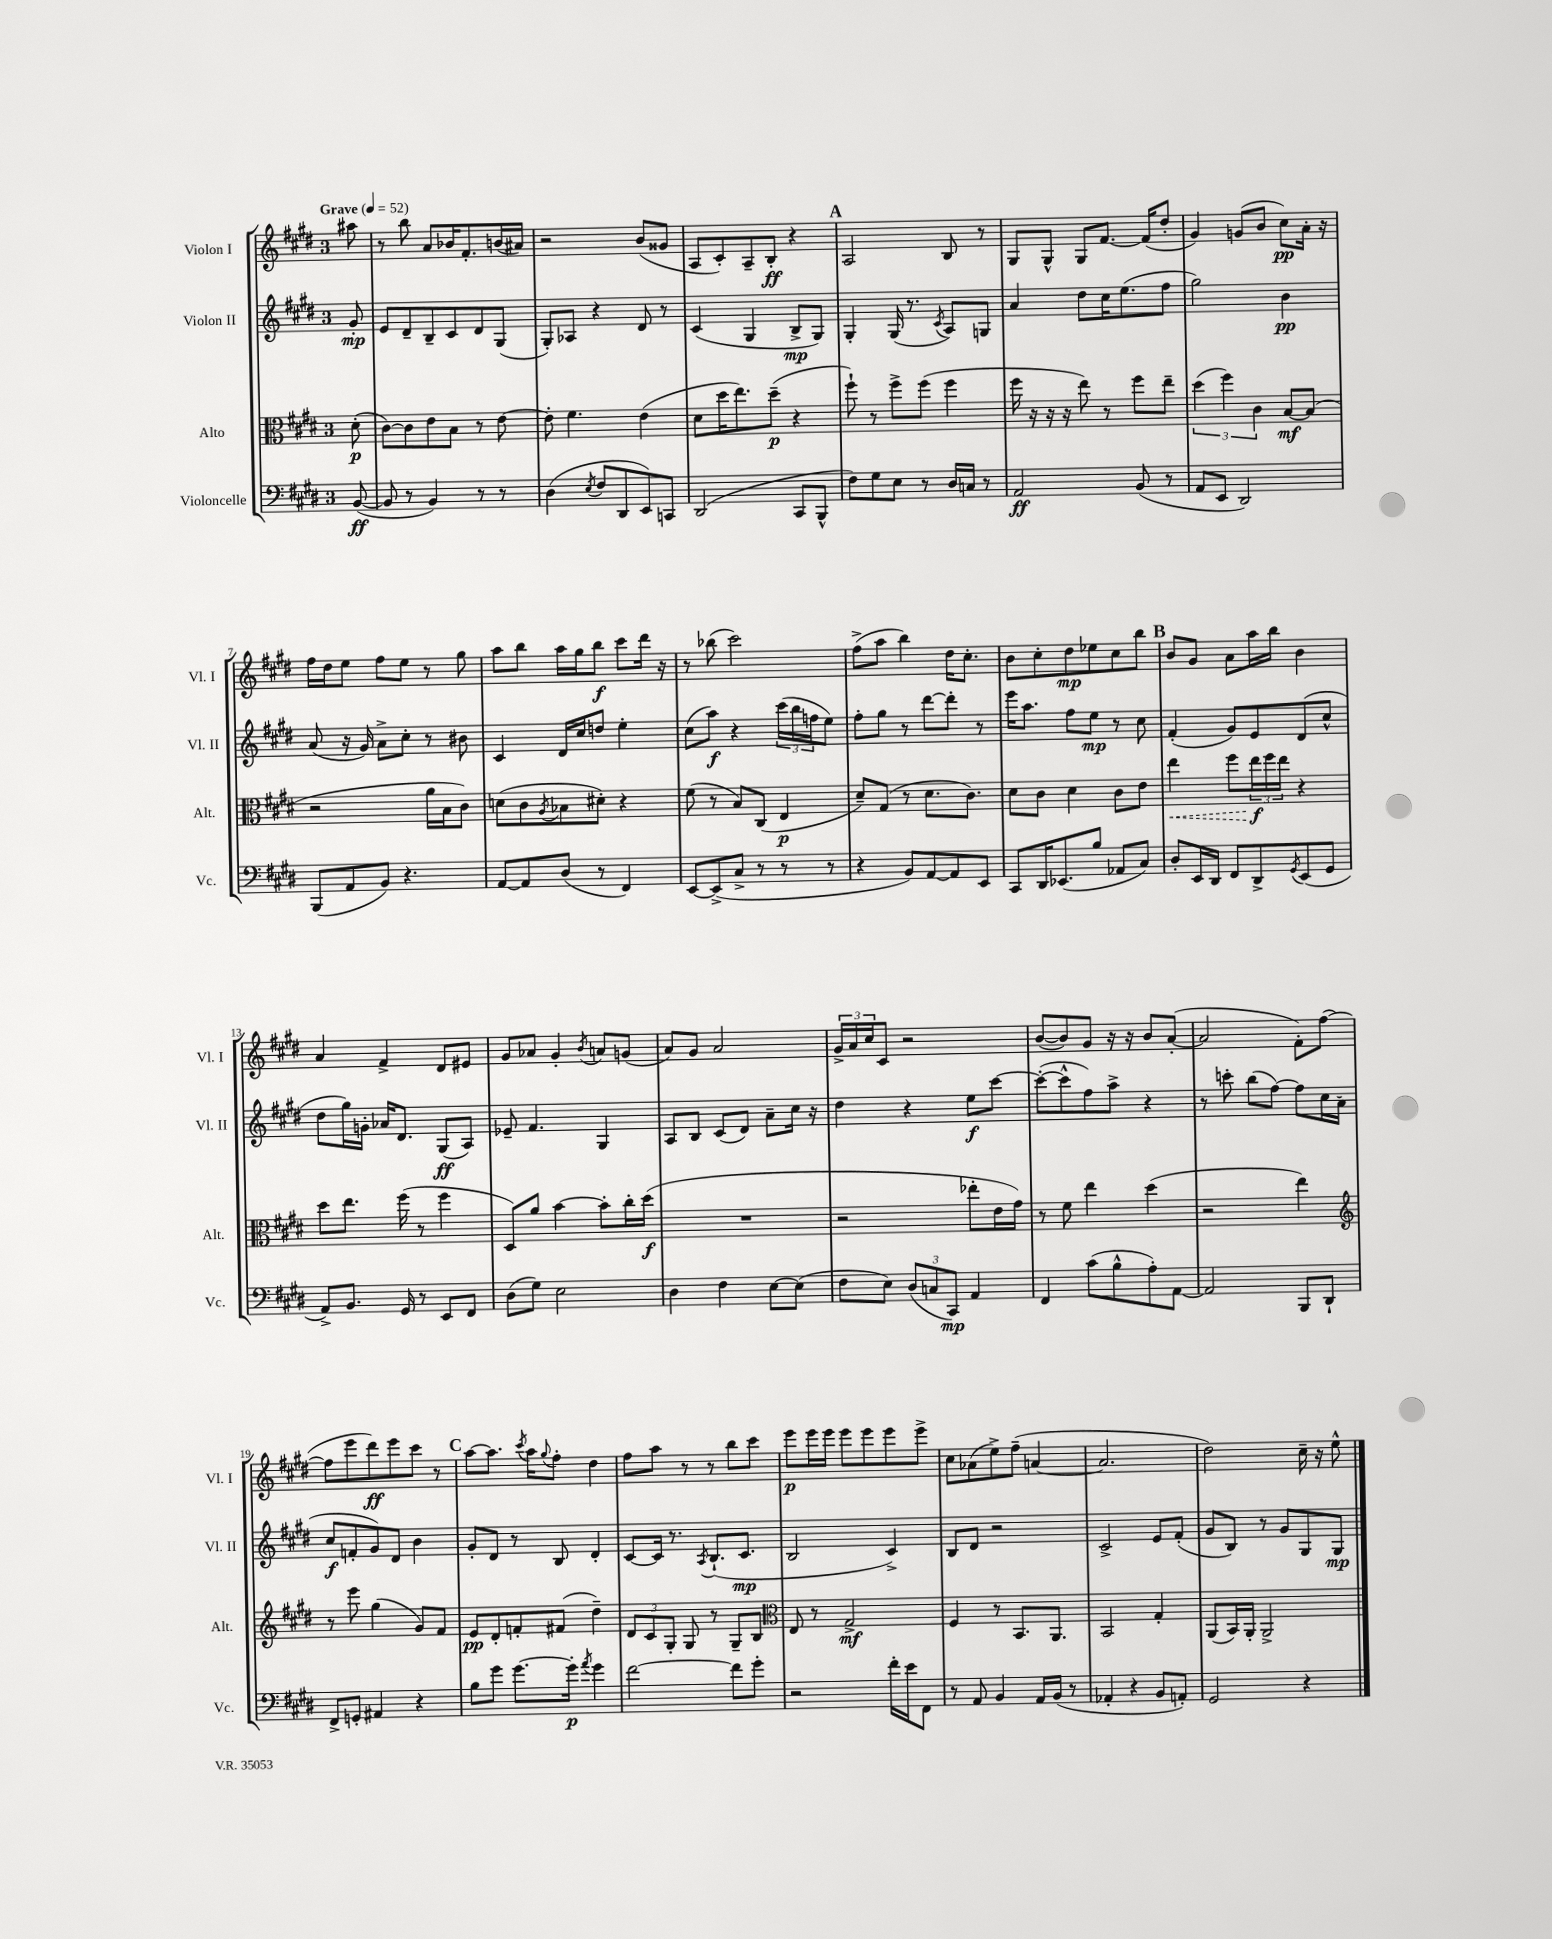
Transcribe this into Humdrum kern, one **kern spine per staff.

**kern	**kern	**kern	**kern
*staff4	*staff3	*staff2	*staff1
*clefF4	*clefC3	*clefG2	*clefG2
*k[f#c#g#d#]	*k[f#c#g#d#]	*k[f#c#g#d#]	*k[f#c#g#d#]
*M3/4	*M3/4	*M3/4	*M3/4
*MM52	*MM52	*MM52	*MM52
([8BB/	(8d#'\	8g#'/	8aa#\
=	=	=	=
8BB/]	[8c#\L)	8e/L	8r
8r	8c#\]	8d#~/	8bb\
4BB/)	8e\	8B~/	8a/L
.	8B\J	8c#/	16b-/K
.	.	.	8.f#'/
8r	8r	8d#/	.
8r	[8e\	(8G#/J	(16b/L
.	.	.	16a#/JJ)
=	=	=	=
(4D#\	8e'\]	8G#'/L)	2r
.	4.f#\	8A-/J	.
8qE/	.	.	.
8F#/L	.	4r	.
8DD#/	.	.	.
8EE/)	(4e\	8d#/	(8b/L
8CC/J	.	8r	8g##/J
=	=	=	=
(2DD#/	8d#\L	(4c#/	8A/L
.	16dd#\K	.	8c#'/)
.	8.ee\)	.	.
.	.	4G#/	8A~/
.	(8dd#~\J	.	8B'/J
8CC#/L	4r	8B^/L	4r
8BBB^^/J	.	8G#/J)	.
=	=	=	=
8F#\L)	8ff#`\)	4G#'/	2A/
8G#\	8r	.	.
8E\J	8ff#^\L	(16G#/	.
.	.	8.r	.
8r	(8ff#\J	.	.
.	.	8qc#/	.
16D#/LL	4ff#\	8A/L)	8B/
16C/JJ	.	.	.
8r	.	8G/J	8r
=	=	=	=
2AA/	16ff#\	4a/	8G#/L
.	16r	.	.
.	16r	.	8G#^^/J
.	16r	.	.
.	8ee\)	8dd#\L	8G#/L
.	8r	16cc#\K	[8.f#/J
.	.	(8.ee\	.
(8BB/	8ff#\L	.	.
.	.	.	(16f#/]LK
8r	8ee~\J	8ff#\J	8dd#'/J
=	=	=	=
8AA/L	(6dd#\	2gg#\)	4g#/)
8EE/J	.	.	.
.	6ff#\)	.	.
2DD#/)	.	.	(8g/L
.	6c#\	.	.
.	.	.	8b/J
.	[8B/L	4b\	8cc#\L)
.	(8B/]J	.	16a'\Jk
.	.	.	16r
=	=	=	=
(8BBB/L	2r	(8a/	16ff#\LL
.	.	.	16dd#\J
8AA/	.	16r	8ee\J
.	.	16g#/)	.
8BB/J)	.	8a^\L	8ff#\L
4.r	.	8cc#'\J	8ee\J
.	16a\LL	8r	8r
.	16B\J	.	.
.	8c#\J)	8b#\	8gg#\
=	=	=	=
[8AA/L	(8d\L	4c#/	8aa\L
8AA/]	8c#\	.	8bb\J
.	8qA/	.	.
(8D#/J	8B-\	16d#/LL	16aa\LL
.	.	16cc#/J	16gg#\J
8r	8d#'\J)	8dd/J	8bb\J
4FF#/)	4r	4ee'\	8ccc#\L
.	.	.	16ddd#\Jk
.	.	.	16r
=	=	=	=
[8EE/L	(8f#\	(8cc#\L	8r
(8EE^/]	8r	8aa\J)	(8bb-\
8C#^/J	8B/L)	4r	2ccc#\)
8r	(8C#/J	.	.
8r	4E/	(24ccc#\LL	.
.	.	24bb\	.
.	.	24ff\J	.
8r	.	8ee\J)	.
=	=	=	=
4r	8d#~/L)	8ff#'\L	(8ff#^\L
.	(8G#/J	8gg#\J	8aa\J
8BB/L)	8r	8r	4bb\)
[8AA/	8.d#\L	[8ddd#\L	.
8AA/]	.	8ddd#'\]J	16dd#\LK
.	8.c#\J)	.	8.cc#'\J
8EE/J	.	8r	.
=	=	=	=
8CC#/L	8d#\L	16eee\LK	8b\L
.	.	8.aa\J	.
16DD#/K	8c#\J	.	8cc#'\
(8.EE-/	.	.	.
.	4d#\	8ff#\L	8dd#\
8B/J	.	8ee\J	8ee-\
8AA-/L	8c#\L	8r	8cc#\
8C#/J)	8e\J	8cc#\	8bb\J
=	=	=	=
8D#'/L	4ee\	(4f#'/	8b/L
16EE/L	.	.	8g#/J
16DD#/JJ	.	.	.
8FF#/L	8ff#\L	8g#/L)	8a\L
8DD#^/	24ee\L	8e/	16aa\L
.	24ff#\	.	.
.	.	.	16bb\JJ
.	24ee\JJ	.	.
8qGG#/	.	.	.
(8EE/	4r	(8d#/	4b\
8GG#/J	.	8cc#^^/J	.
=	=	=	=
8AA^/L)	8dd#\L	8dd#\L	4a/
8.BB/J	8.ee\J	16gg#\L)	.
.	.	16g'\JJ	.
.	.	16a-/LK	4f#^/
16GG#/	(16ff#\	8.d#/J	.
8r	8r	.	.
8EE/L	4ff#\	(8G#/L	8d#/L
8FF#/J	.	8A/J)	8e#/J
=	=	=	=
(8D#\L	8D#/L)	8e-~/	8g#/L
8G#\J)	8a/J	4.f#/	8a-/J
2E\	[4b\	.	4g#'/
.	.	.	8qb/
.	8b'\]L	4G#/	8a/L
.	16cc#'\L	.	(8g/J
.	(16dd#\JJ	.	.
=	=	=	=
4D#\	2.r	8A/L	8a/L)
.	.	8B/J	8g#/J
4F#\	.	(8c#/L	2a/
.	.	8d#/J)	.
[8E\L	.	8a~\L	.
(8E\]J	.	16cc#\Jk	.
.	.	16r	.
=	=	=	=
8F#\L	2r	4dd#\	24g#^/LL
.	.	.	24a/
.	.	.	24cc#/J
8E\J)	.	.	8c#/J
(12D#/L	.	4r	2r
12C/	.	.	.
12CC#/J)	.	.	.
4AA/	8ee-'\L	8ee\L	.
.	16e\L	[8ccc#\J	.
.	16g#\JJ)	.	.
=	=	=	=
4FF#/	8r	(8ccc#'\_L	([8b/L
.	8f#\	8ccc#^^\]	8b/])
(8c#\L	4ee\	8ff#\)	8g#/J
8B^^\	.	8aa^\J	16r
.	.	.	16r
8A'\)	(4dd#\	4r	8b/L
[8AA\J	.	.	([8a'/J
=	=	=	=
2AA/]	2r	8r	2a/]
.	.	8ccc'\	.
.	.	(8bb\L	.
.	.	[8ff#\J)	.
8BBB/L	4ee\)	8ff#\]L	8f#'\L)
8DD#`/J	.	16cc#\L	([8ff#\J
.	.	(16a\JJ	.
=	=	=	=
*	*clefG2	*	*
8FF#^/L	8r	8cc#/L	8ff#\]L
8GG'/J	8eee\	8f'/	8eee\
4AA#/	(4gg#\	8g#/)	8ddd#\)
.	.	8d#/J	8eee\
4r	8g#/L)	4b\	8ccc#\J
.	8f#/J	.	8r
=	=	=	=
8B\L	8e/L	8g#'/L	[8aa\L
8g#\J	8d#'/	8d#/J	8.aa\]J
[8.g#\L	8f'/	8r	.
.	.	.	8qccc#/
.	.	.	16aa\LK
.	.	.	8qqgg#/
.	(8f#/J	8B/	8ff#'\J
16g#'\]Jk	.	.	.
8qa/	.	.	.
4g#\	4dd#~\)	4d#'/	4dd#\
=	=	=	=
[2f#\	12d#/L	[8c#/L	8ff#\L
.	12c#/	.	.
.	.	16c#/]Jk	8aa\J
.	12G#'/J	.	.
.	.	8.r	.
.	8G#/	.	8r
.	.	8qA/	.
.	8r	(8.B`/L	8r
8f#\]L	8G#~/L	.	8bb\L
.	.	8.c#/J	.
8g#'\J	8B/J	.	8ccc#\J
=	=	=	=
*	*clefC3	*	*
2r	8E/	2B/	8eee\L
.	8r	.	16eee\L
.	.	.	16eee\JJ
.	2G#^/	.	8eee\L
.	.	.	8eee\
16f#'\LL	.	4c#^/)	8eee\
16e\J	.	.	.
8FF#\J	.	.	8eee^\J
=	=	=	=
8r	4F#/	8B/L	8cc#\L
8AA/	.	8d#/J	(8a-\
4BB/	8r	2r	8ee^\)
.	8.BB/L	.	(8ff#~\J
16AA/LL	.	.	[4a/
(16BB/JJ	8.AA/J	.	.
8r	.	.	.
=	=	=	=
4AA-'/	2BB/	2c#^/	2.a/]
4r	.	.	.
8BB/L	4G#'/	8e/L	.
8AA'/J)	.	(8f#'/J	.
=	=	=	=
2GG#/	(8AA/L	8g#/L	2dd#\)
.	16BB/L)	8B/J)	.
.	16AA'/JJ	.	.
.	2AA^/	8r	.
.	.	8g#/L	.
4r	.	8G#/	16cc#~\
.	.	.	16r
.	.	8G#/J	8ee^^\
==	==	==	==
*-	*-	*-	*-
